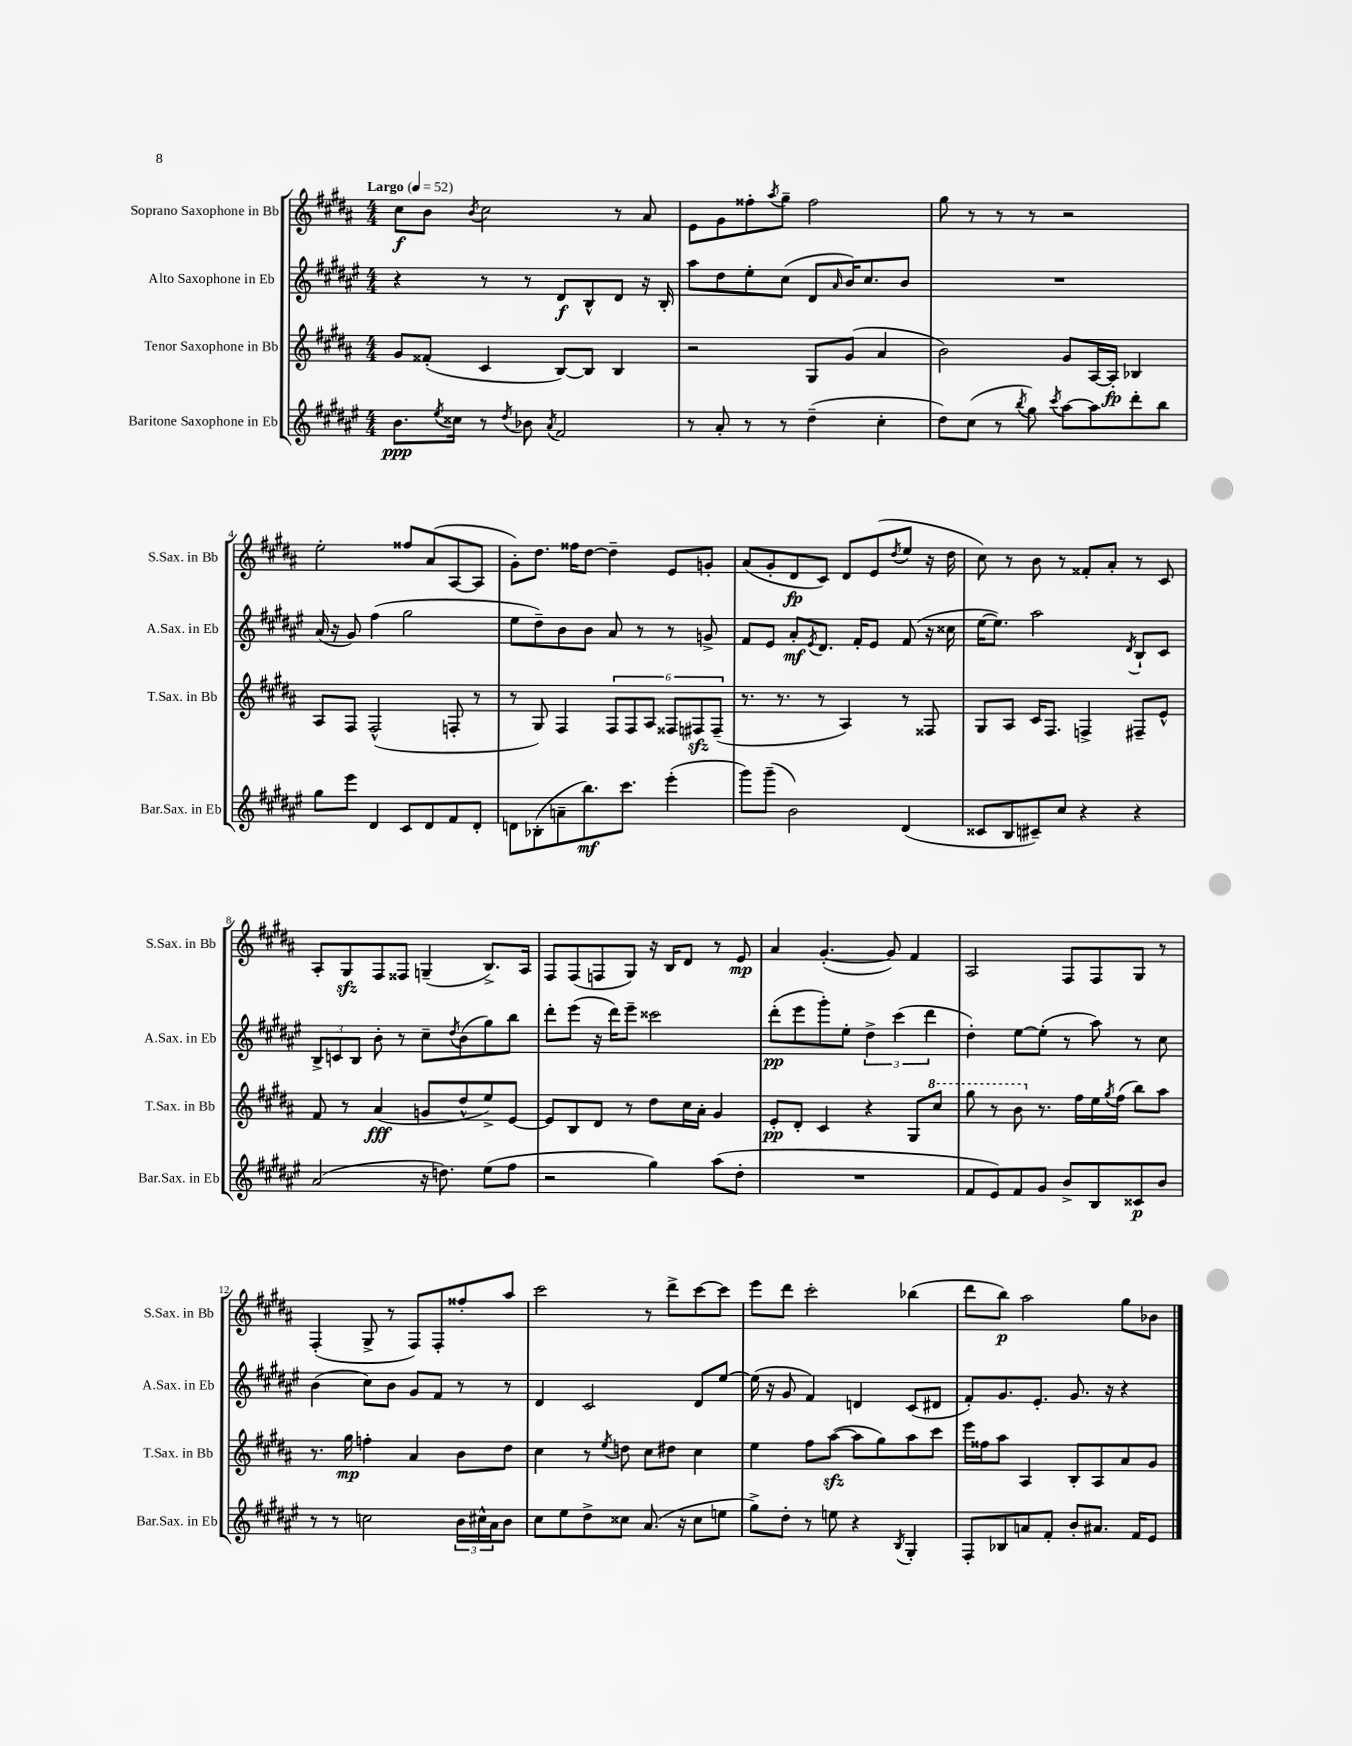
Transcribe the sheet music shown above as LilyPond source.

<<
\new StaffGroup <<
\new Staff = "s0" \with { instrumentName = "Soprano Saxophone in Bb" shortInstrumentName = "S.Sax. in Bb" } {
    \clef treble \key b \major \numericTimeSignature \time 4/4 \tempo "Largo" 4 = 52
    cis''8\f b'8 \acciaccatura { b'8 } cis''2 r8 ais'8 |
    e'8 gis'8 fisis''8-. \acciaccatura { ais''8 } gis''8-- fisis''2 |
    gis''8 r8 r8 r8 r2 |
    e''2-. fisis''8 ais'8( ais8~ ais8 |
    gis'8-.) dis''8. fisis''16 dis''8~ dis''4-- e'8 g'8-. |
    ais'8( gis'8-. dis'8\fp cis'8) dis'8 e'8( \acciaccatura { dis''8 } e''8 r16 dis''16 |
    cis''8) r8 b'8 r8 fisis'8-. ais'8-. r8 cis'8 |
    ais8-. gis8\sfz fis8 fisis8 g4--( b8.->) ais16 |
    fis8 fis8( f8 gis8) r16 b16 dis'8 r8 e'8\mp |
    ais'4 gis'4.~-.( gis'8) fis'4 |
    ais2 fis8 fis8 gis8 r8 |
    fis4-.( gis8-> r8 fis8) fis8-. fisis''8-. ais''8 |
    cis'''2 r8 dis'''8-> cis'''8~ cis'''8 |
    e'''8 dis'''8 cis'''2-. bes''4( |
    dis'''8 b''8\p) ais''2 gis''8 bes'8 \bar "|." |
}
\new Staff = "s1" \with { instrumentName = "Alto Saxophone in Eb" shortInstrumentName = "A.Sax. in Eb" } {
    \clef treble \key fis \major \numericTimeSignature \time 4/4
    r4 r8 r8 dis'8\f b8-^ dis'8 r16 b16-. |
    ais''8 dis''8 eis''8-. cis''8( dis'8 \grace { ais'16 } b'16) cis''8. b'8 |
    R1 |
    ais'16( r16 gis'8) fis''4( gis''2 |
    eis''8 dis''8--) b'8 b'8 ais'8 r8 r8 g'8-> |
    fis'8 eis'8 ais'8-.\mf \acciaccatura { eis'8 } dis'8. fis'16-. eis'8 fis'8( r16 cisis''16 |
    eis''16~ eis''8.) ais''2 \acciaccatura { dis'8 } b8-! cis'8 |
    \tuplet 3/2 { b8-> c'8 b8 } b'8-. r8 cis''8-- \acciaccatura { dis''8 } b'8( gis''8) b''8 |
    dis'''8-. eis'''8( r16 dis'''16) eis'''8-- cisis'''2 |
    dis'''8-.\pp( eis'''8 gis'''8-.) eis''8-. \tuplet 3/2 { dis''4-> cis'''4( dis'''4 } |
    dis''4-.) eis''8~ eis''8-.( r8 ais''8) r8 cis''8 |
    b'4( cis''8) b'8 gis'8 fis'8 r8 r8 |
    dis'4 cis'2 dis'8 eis''8~ |
    eis''16( r16 gis'8 fis'4) d'4 cis'8( dis'8 |
    fis'8-.) gis'8. eis'8.-. gis'8. r16 r4 \bar "|." |
}
\new Staff = "s2" \with { instrumentName = "Tenor Saxophone in Bb" shortInstrumentName = "T.Sax. in Bb" } {
    \clef treble \key b \major \numericTimeSignature \time 4/4
    gis'8 fisis'8-.( cis'4 b8~) b8 b4 |
    r2 gis8 gis'8( ais'4 |
    b'2) gis'8 ais16~ ais16-.\fp bes4 |
    ais8 fis8 fis2-^( f8-. r8 |
    r8 gis8) fis4 \tuplet 6/4 { fis8 fis8 ais8 fisis8 fis8\sfz fis8--( } |
    r8. r8. r8 ais4) r8 fisis8 |
    gis8 ais8 cis'16 fis8. f4-> fis8-- e'8-^ |
    fis'8 r8 ais'4\fff( g'8 dis''8-^ e''8->) e'8~ |
    e'8 b8 dis'8 r8 dis''8 cis''16 ais'16-. gis'4 |
    e'8-.\pp dis'8-. cis'4 r4 gis8 \ottava #1 cis'''8 |
    gis'''8 r8 b''8 \ottava #0 r8. fis''16 e''16 \acciaccatura { gis''8 } fis''16( b''8) ais''8 |
    r8. gis''16\mp f''4-. ais'4 b'8 dis''8 |
    cis''4 r8 \acciaccatura { e''8 } d''8 cis''8 dis''8 cis''4 |
    e''4 fis''8 ais''8~\sfz( ais''8 gis''8) ais''8 cis'''8 |
    e'''16 fisis''16 ais''8 ais4 b8-. ais8 ais'8 gis'8 \bar "|." |
}
\new Staff = "s3" \with { instrumentName = "Baritone Saxophone in Eb" shortInstrumentName = "Bar.Sax. in Eb" } {
    \clef treble \key fis \major \numericTimeSignature \time 4/4
    b'8.\ppp \acciaccatura { eis''8 } cisis''16 r8 \acciaccatura { dis''8 } bes'8 \acciaccatura { ais'8 } fis'2 |
    r8 ais'8-. r8 r8 dis''4--( cis''4-. |
    dis''8) cis''8( r8 \acciaccatura { b''8 } gis''8) \acciaccatura { cis'''8 } ais''8~ ais''8 dis'''8-. b''8 |
    gis''8 eis'''8 dis'4 cis'8 dis'8 fis'8 dis'8-. |
    d'8 bes8-.( a'8-- b''8.\mf) cis'''8. eis'''4-.( |
    gis'''8) gis'''8--( b'2) dis'4( |
    cisis'8 b8 cis'8--) cis''8 r4 r4 |
    ais'2( r16 d''8.) eis''8( fis''8 |
    r2 gis''4) ais''8( dis''8-. |
    R1 |
    fis'8 eis'8) fis'8 gis'8 b'8-> b8 cisis'8\p b'8 |
    r8 r8 c''2 \tuplet 3/2 { b'16 cis''16-^ ais'16 } b'8 |
    cis''8 eis''8 dis''8-> cisis''8 ais'8.( r16 cisis''8 e''8 |
    gis''8->) dis''8-. r8 e''8 r4 \acciaccatura { b8 } gis4-. |
    fis8-. bes8 a'8 fis'8-. b'8-. ais'8. fis'16 eis'8 \bar "|." |
}
>>
>>
